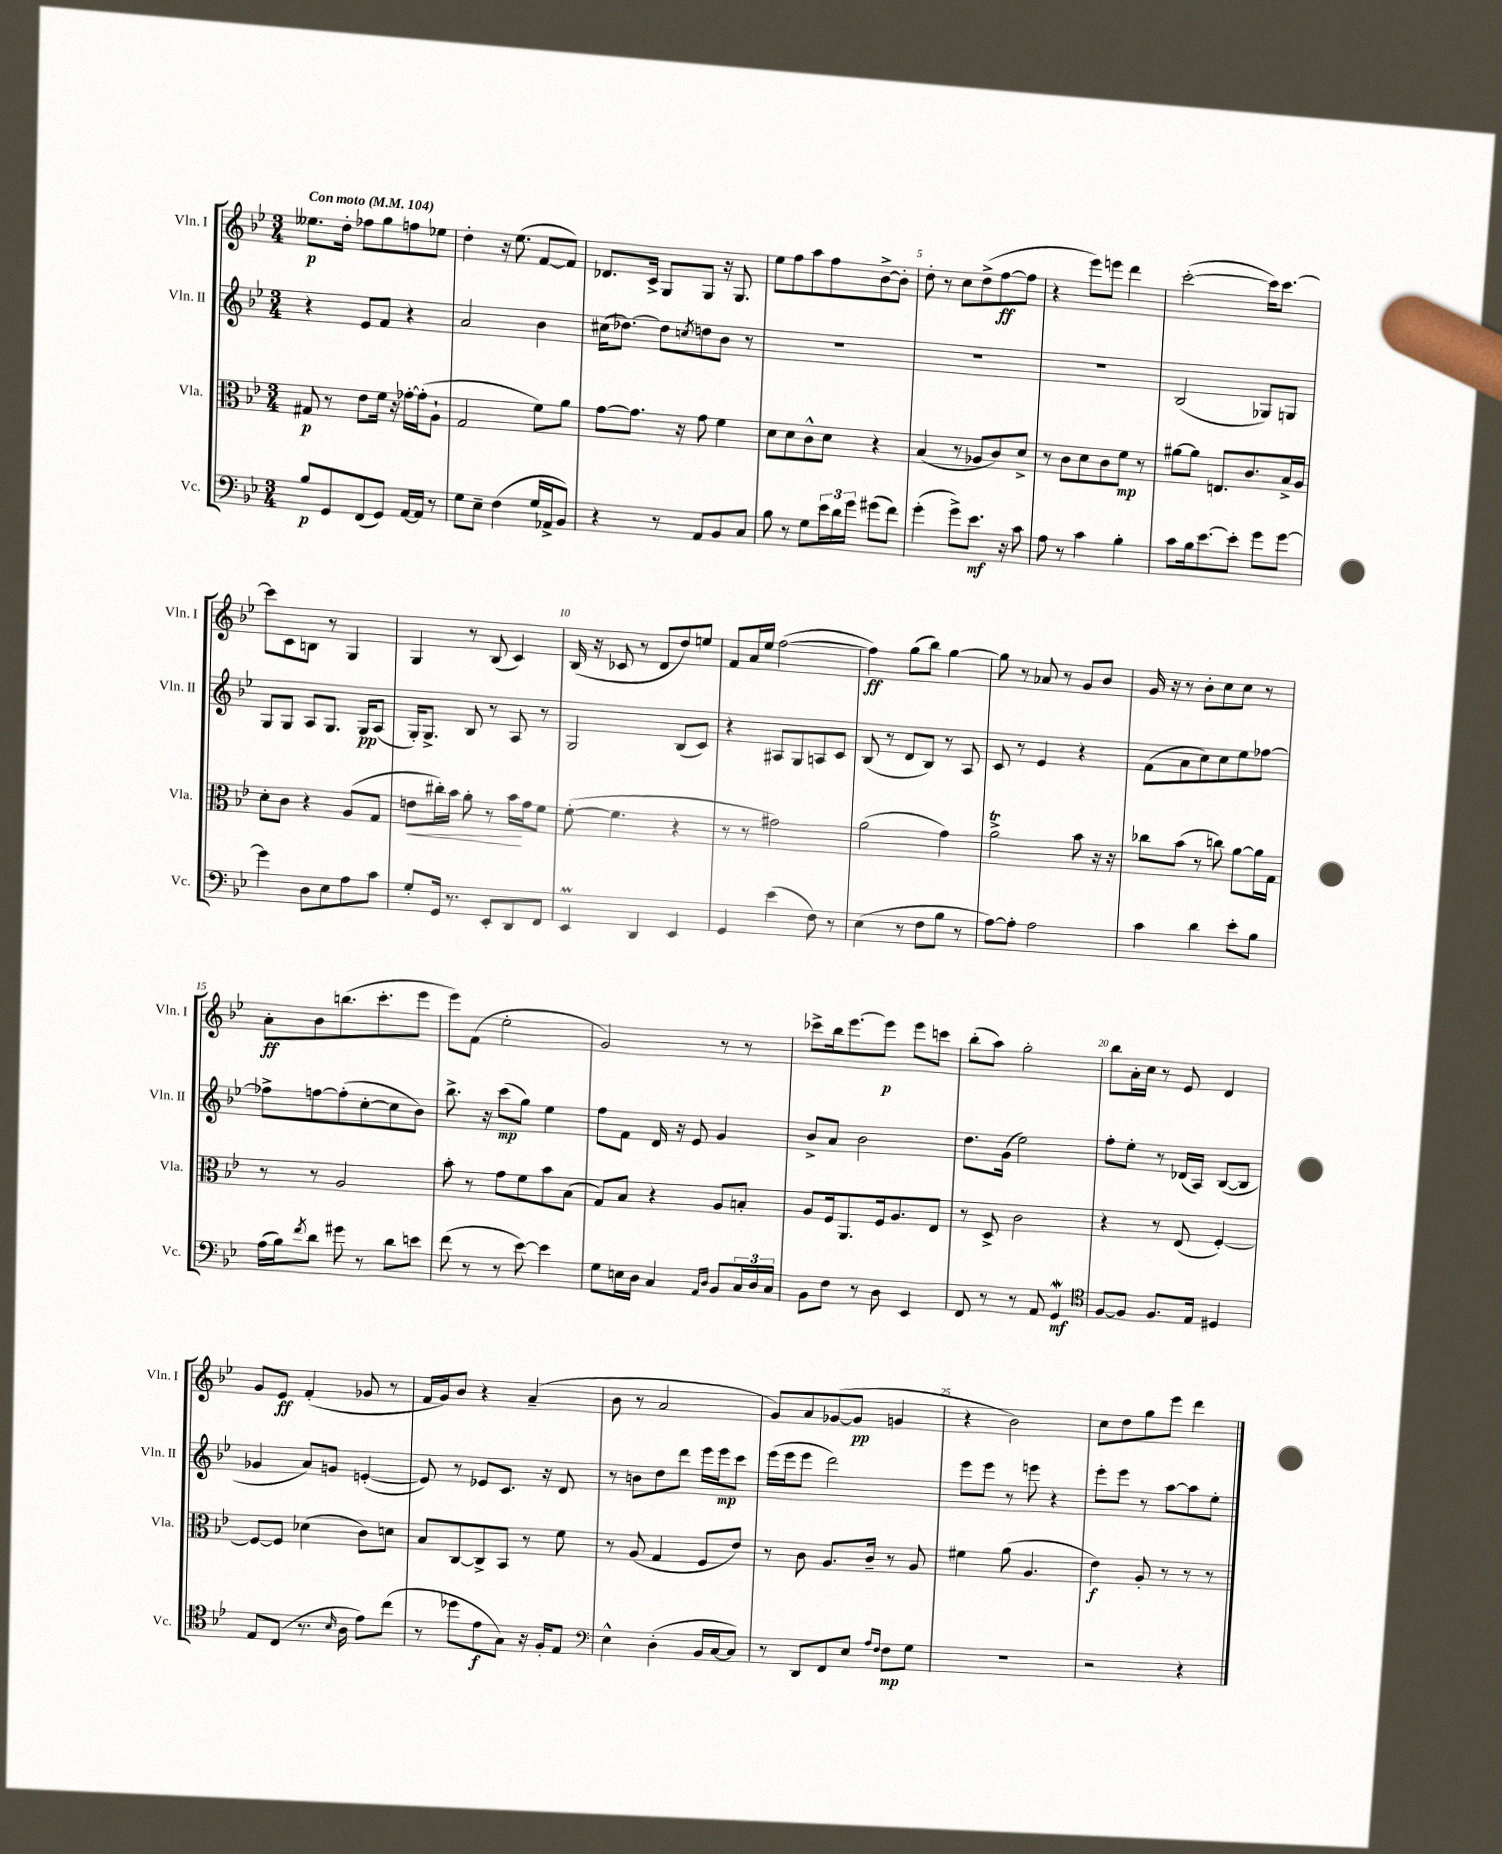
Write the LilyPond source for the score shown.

<<
\new StaffGroup <<
\new Staff = "s0" \with { instrumentName = "Vln. I" shortInstrumentName = "Vln. I" } {
    \clef treble \key bes \major \numericTimeSignature \time 3/4 \tempo "Con moto" 4 = 104
    eeses''8.\p d''16-. fes''8 g''8 f''8 ees''8 |
    d''4-. r16 ees''8.( f'8~ f'8) |
    des'8. c'16-> g8 g8 r16 g8. |
    ees''8 f''8 a''8 f''8 bes'8~-> bes'8-. |
    d''8-. r8 c''8 d''8->( f''8~\ff f''8 |
    r4 ees'''8) e'''8 d'''4 |
    c'''2~-.( c'''16) c'''8.~ |
    c'''8 c'8 b8 r8 g4 |
    g4 r8 bes8( c'4) |
    bes16( r16 ces'8 r8 d'8 d''8) e''8 |
    f'8 a'16 ees''16 f''2~( |
    f''4\ff) g''8( bes''8) g''4~ |
    g''8 r8 aes'8 r8 g'8 bes'8 |
    g'16 r16 r8 bes'8-. c''8 c''8 r8 |
    a'8-.\ff bes'8 b''8.( c'''8.-. ees'''8 |
    ees'''8) f'8( ees''2-. |
    g'2) r8 r8 |
    ces'''8-> bes''16 ees'''8.~ ees'''8\p ees'''8 c'''8 |
    bes''8-.( a''8) g''2-. |
    bes''8 a'16-. c''16 r8 ees'8 d'4 |
    g'8 ees'8\ff f'4-.( ges'8 r8 |
    f'16 g'16) bes'8 r4 a'4--( |
    bes'8 r8 a'2 |
    g'8) a'8 ges'8~( ges'8\pp g'4 |
    r4 bes'2) |
    c''8 d''8 g''8 ees'''8 d'''4 \bar "|." |
}
\new Staff = "s1" \with { instrumentName = "Vln. II" shortInstrumentName = "Vln. II" } {
    \clef treble \key bes \major \numericTimeSignature \time 3/4
    r4 ees'8 f'8 r4 |
    a'2 bes'4 |
    cis''16( des''8.~) des''8 \acciaccatura { c''8 } d''8 bes'8 r8 |
    R2. |
    R2. |
    R2. |
    bes2( ges8) g8 |
    g8 g8 a8 g8. g16\pp a8( |
    g16-.) g8.-> bes8 r8 a8 r8 |
    g2 bes8( c'8) |
    r4 ais8 g8 a8 c'8 |
    bes8( r8 d'8 bes8) r8 a8 |
    c'8 r8 ees'4 r4 |
    f'8( a'8 c''8) c''8 ees''8 fes''8~ |
    fes''8-> f''8~ f''8-.( c''8~-. c''8 bes'8) |
    bes''8.-> r16 c'''8\mp( g''8) ees''4 |
    f''8 f'8 d'16 r16 ees'8 g'4 |
    bes'8-> a'8 bes'2 |
    d''8. g'16( ees''2) |
    f''8-. ees''8-. r8 des'16( a16) bes8~( bes8 |
    ges'4 a'8) g'8 e'4~-.( |
    e'8) r8 ees'8 c'8. r16 d'8 |
    r8 b'8 d''8 d'''8 ees'''16 ees'''16\mp c'''8 |
    ees'''16( ees'''16 ees'''8 d'''2) |
    ees'''8 ees'''8 r8 e'''8 r4 |
    ees'''8-. ees'''8 r8 a''8~ a''8 ees''8-. \bar "|." |
}
\new Staff = "s2" \with { instrumentName = "Vla." shortInstrumentName = "Vla." } {
    \clef alto \key bes \major \numericTimeSignature \time 3/4
    gis8\p r8 ees'8 f'16 r16 ges'16~-. ges'16-.( a8-! |
    g2 f'8) a'8 |
    g'8~ g'8. r16 g'8 f'4 |
    d'8 d'8 c'8-^ d'8 r4 |
    bes4( r8 aes8 c'8) d'8-> |
    r8 c'8 d'8 c'8 f'8\mp r8 |
    ais'8~ ais'8 e8. c'8. bes16-> a16 |
    d'8-. c'8 r4 a8( g8 |
    e'8\< cis''16-.) bes'16 a'8-. r8 bes'16\! g'16 f'8 |
    f'8~-.( f'4. r4 |
    r8 r8 gis'2) |
    a'2( g'4) |
    a'2->\trill bes'8 r16 r16 |
    ces''8 bes'8( r8 c''8) a'8~ a'16 g16 |
    r8 r8 a2 |
    bes'8-. r8 g'8 f'8 bes'8 bes8( |
    g8) bes8 r4 a8 b8-. |
    a8 f16 a,8. f16 a8. ees8 |
    r8 d8-> c'2 |
    r4 r8 ees8( f4~-.) |
    f8~ f8 des'4( c'8) d'8 |
    bes8 c8~ c8-> bes,8 r8 f'8 |
    r8 a8( g4 f8 ees'8) |
    r8 c'8 a8. c'16-- r8 a8 |
    fis'4 a'8( a4. |
    ees'4\f) a8-. r8 r8 r8 \bar "|." |
}
\new Staff = "s3" \with { instrumentName = "Vc." shortInstrumentName = "Vc." } {
    \clef bass \key bes \major \numericTimeSignature \time 3/4
    bes8\p g,8 f,8( g,8) a,16~ a,16 r8 |
    g8 ees8-- f4( g16 aes,16-> bes,8) |
    r4 r8 a,8 bes,8 c8 |
    bes8 r8 g8 \tuplet 3/2 { ees'16 d'16 g'16 } gis'8( f'8) |
    g'4-.( g'8->) ees'8.\mf r16 c'8 |
    a8 r8 c'4 bes4-. |
    c'8 bes16 ees'8.~ ees'8-. g'8 g'8~ |
    g'4 d8 ees8 a8 c'8 |
    g8-. g,16 r8. ees,8-. d,8 f,8 |
    ees,4\prall d,4 ees,4 |
    g,4 ees'4( f8) r8 |
    ees4( r8 f8 bes8 r8 |
    a8~) a8-. a2 |
    c'4 d'4 ees'8-. bes8 |
    a16( bes16) \acciaccatura { f'8 } d'8 gis'8 r8 d'8 e'8 |
    f'8( r8 r8 ees'8~) ees'4 |
    g8 e16 d16 c4 \grace { a,16 d16 } bes,8 \tuplet 3/2 { c16 d16 c16 } |
    bes,8 f8 r8 d8 ees,4 |
    f,8 r8 r8 a,8 g,4\mordent\mf |
    \clef tenor f8~ f8 f8. ees16 dis4 |
    ees8 c8( r8. \grace { bes16 } a16 ees'8) c''8( |
    r8 des''8 ees'8\f g8) r16 f16-. ees8 |
    \clef bass ees4-^ d4-.( bes,16 c16~ c8) |
    r8 d,8 f,8 ees8 \grace { a16 f16 } f8\mp g8 |
    R2. |
    r2 r4 \bar "|." |
}
>>
>>
\layout { \context { \Score \override BarNumber.break-visibility = ##(#f #t #t) barNumberVisibility = #(every-nth-bar-number-visible 5) } }
